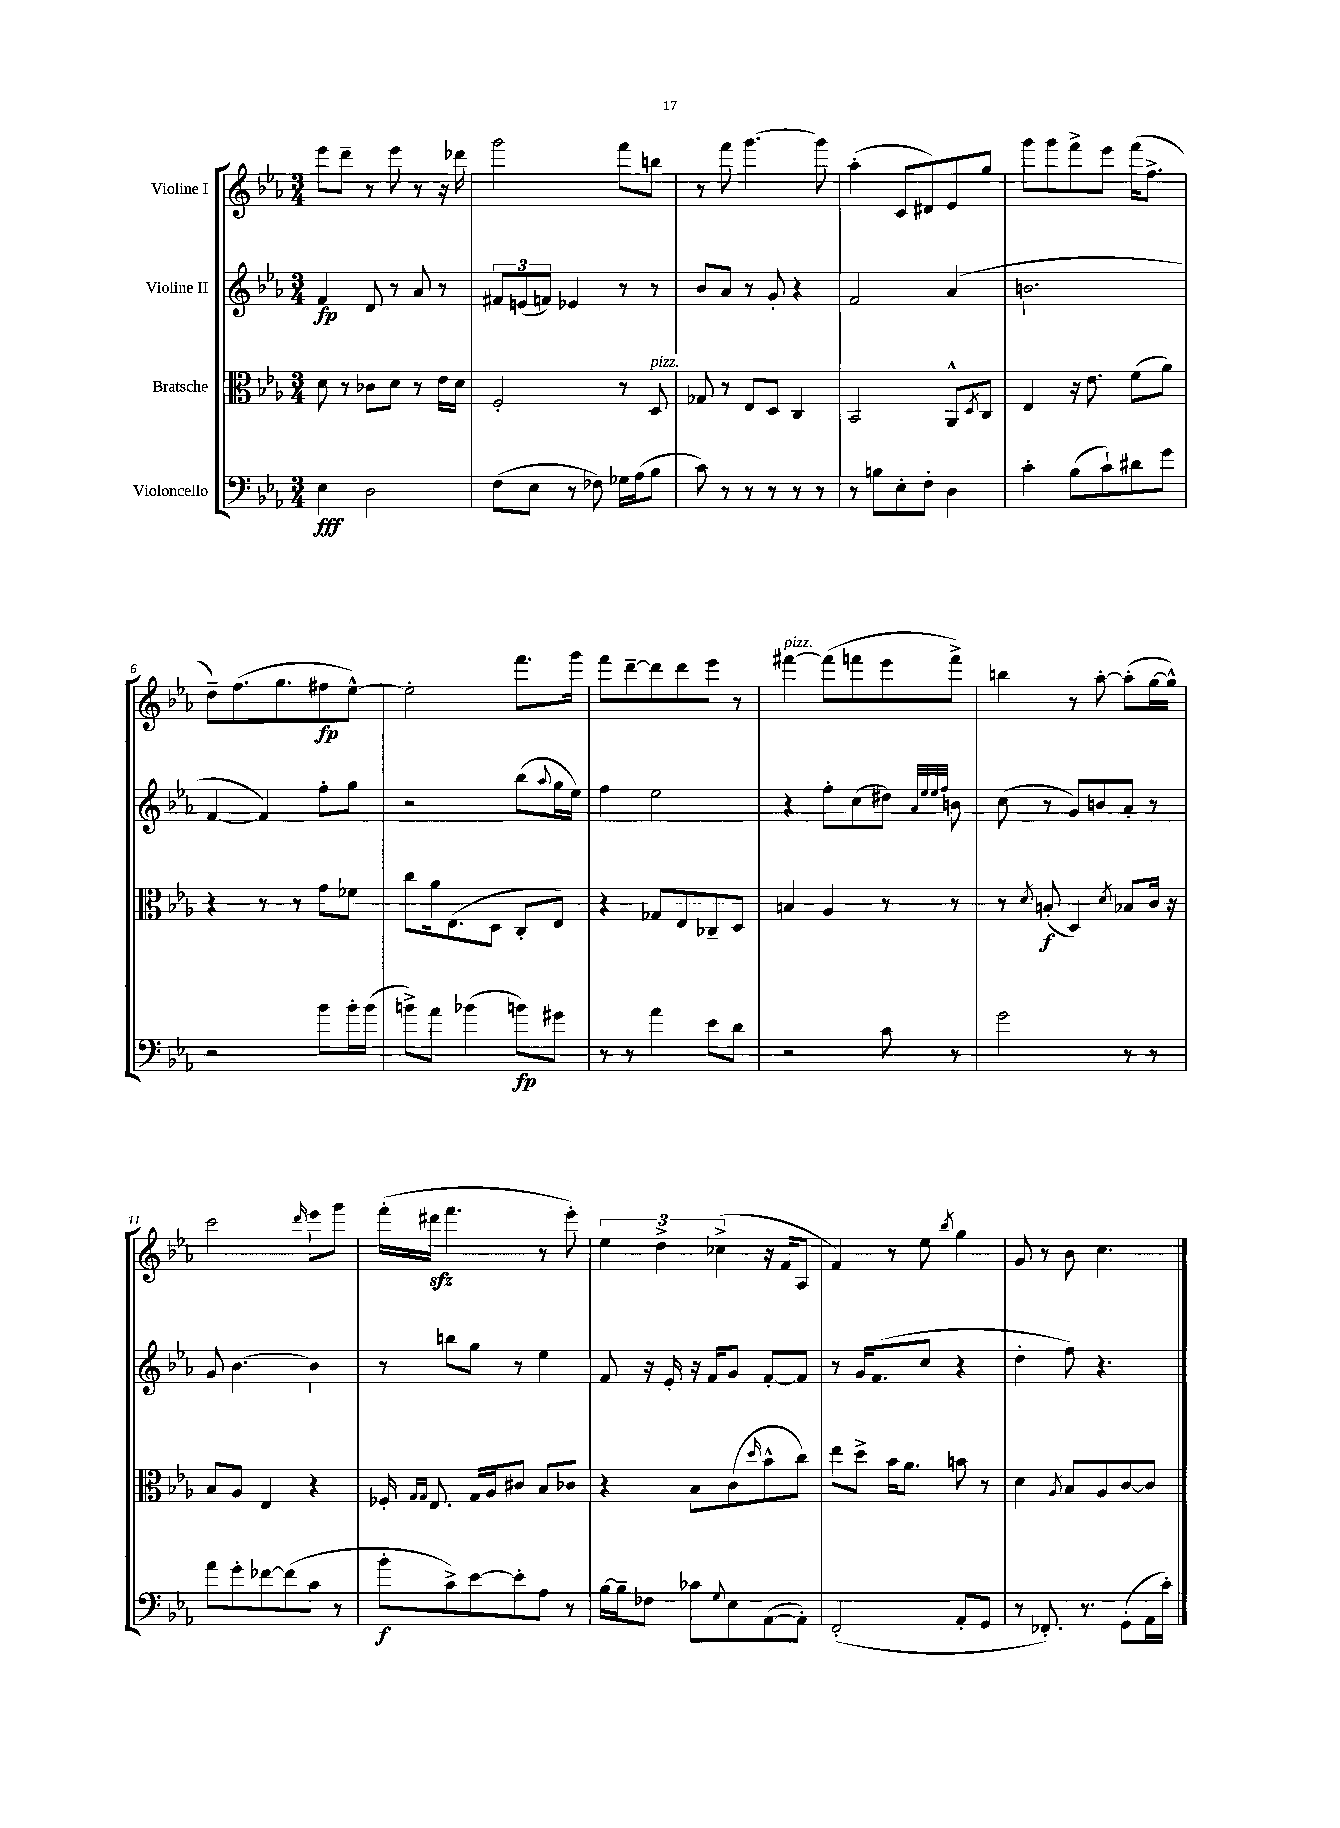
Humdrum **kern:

**kern	**dynam	**kern	**dynam	**kern	**dynam	**kern	**dynam
*part4	*part4	*part3	*part3	*part2	*part2	*part1	*part1
*staff4	*staff4	*staff3	*staff3	*staff2	*staff2	*staff1	*staff1
*I"Violoncello	*	*I"Bratsche	*	*I"Violine II	*	*I"Violine I	*
*clefF4	*	*clefC3	*	*clefG2	*	*clefG2	*
*k[b-e-a-]	*	*k[b-e-a-]	*	*k[b-e-a-]	*	*k[b-e-a-]	*
*M3/4	*	*M3/4	*	*M3/4	*	*M3/4	*
=1	=1	=1	=1	=1	=1	=1	=1
4E-\	fff	8d\	.	4f/	fp	8eee-\L	.
.	.	8r	.	.	.	8ddd~\J	.
2D\	.	8c-X\L	.	8d/	.	8r	.
.	.	8d\J	.	8r	.	8eee-\	.
.	.	8r	.	8a-/	.	8r	.
.	.	16e-\LL	.	8r	.	16r	.
.	.	16d\JJ	.	.	.	16ddd-X\	.
=2	=2	=2	=2	=2	=2	=2	=2
(8F\L	.	2F'/	.	12f#X/L	.	2ggg\	.
.	.	.	.	(12en/	.	.	.
8E-\J	.	.	.	.	.	.	.
.	.	.	.	12fn/J)	.	.	.
8r	.	.	.	4e-X/	.	.	.
8F-X\)	.	.	.	.	.	.	.
16G-X\LL	.	8r	.	8r	.	8fff\L	.
(16A-\J	.	.	.	.	.	.	.
!	!	!LO:TX:a:i:t=pizz.	!	!	!	!	!
8B-\J	.	8D/	.	8r	.	8bbn\J	.
=3	=3	=3	=3	=3	=3	=3	=3
8c\)	.	8G-X/	.	8b-/L	.	8r	.
8r	.	8r	.	8a-/J	.	8fff\	.
8r	.	8E-/L	.	8r	.	[4.ggg\	.
8r	.	8D/J	.	8g'/	.	.	.
8r	.	4C/	.	4r	.	.	.
8r	.	.	.	.	.	8ggg\]	.
=4	=4	=4	=4	=4	=4	=4	=4
8r	.	2BB-/	.	2f/	.	(4aa-'\	.
8Bn\L	.	.	.	.	.	.	.
8E-'\	.	.	.	.	.	8c/L	.
8F'\J	.	.	.	.	.	8d#X/)	.
4D\	.	8AA-^^/L	.	(4a-/	.	8e-/	.
.	.	8qD/	.	.	.	.	.
.	.	8C/J	.	.	.	8gg/J	.
=5	=5	=5	=5	=5	=5	=5	=5
4c'\	.	4E-/	.	2.bn\	.	8ggg\L	.
.	.	.	.	.	.	8ggg\	.
(8B-\L	.	16r	.	.	.	8fff^\	.
.	.	8.e-\	.	.	.	.	.
8c`\)	.	.	.	.	.	8eee-\J	.
8d#X\	.	(8f\L	.	.	.	(16fff\KL	.
.	.	.	.	.	.	8.ff^\J	.
8g\J	.	8a-\J)	.	.	.	.	.
!!LO:LB:g=z
=6	=6	=6	=6	=6	=6	=6	=6
2r	.	4r	.	[4f/	.	8dd~\L)	.
.	.	.	.	.	.	(8.ff\	.
.	.	8r	.	4f/])	.	.	.
.	.	.	.	.	.	8.gg\	.
.	.	8r	.	.	.	.	.
8b-\L	.	8g\L	.	8ff'\L	.	8ff#X\	fp
16b-'\L	.	8f-X\J	.	8gg\J	.	[8ee-^^\J)	.
(16b-\JJ	.	.	.	.	.	.	.
=7	=7	=7	=7	=7	=7	=7	=7
8bn^\L)	.	8cc\L	.	2r	.	2ee-'\]	.
8a-\J	.	16a-\k	.	.	.	.	.
.	.	(8.E-\	.	.	.	.	.
(4b-X\	.	.	.	.	.	.	.
.	.	8D\J	.	.	.	.	.
8bn\L)	fp	8C'/L	.	(8bb-\L	.	8.fff\L	.
.	.	.	.	8qqaa-/	.	.	.
8g#X\J	.	8E-/J)	.	16gg\L	.	.	.
.	.	.	.	16ee-\JJ)	.	16ggg\Jk	.
=8	=8	=8	=8	=8	=8	=8	=8
8r	.	4r	.	4ff\	.	8fff\L	.
8r	.	.	.	.	.	[8ddd~\	.
4a-\	.	8G-X/L	.	2ee-\	.	8ddd\]	.
.	.	8E-/	.	.	.	8ddd\	.
8e-\L	.	8C-X~/	.	.	.	8eee-\J	.
8d\J	.	8D/J	.	.	.	8r	.
=9	=9	=9	=9	=9	=9	=9	=9
!	!	!	!	!	!	!LO:TX:a:i:t=pizz.	!
2r	.	4Bn/	.	4r	.	[4fff#X\	.
.	.	4A-/	.	8ff'\L	.	(8fff#\L]	.
.	.	.	.	(8cc\	.	8fffn\	.
8c\	.	8r	.	8dd#X\J)	.	8eee-\	.
.	.	.	.	32qqa-/LLL	.	.	.
.	.	.	.	32qqee-/	.	.	.
.	.	.	.	32qqee-/	.	.	.
.	.	.	.	32qqff/JJJ	.	.	.
8r	.	8r	.	8bn\	.	8fff^\J)	.
=10	=10	=10	=10	=10	=10	=10	=10
2g\	.	8r	.	(8cc\	.	4bbn\	.
.	.	8qd/	.	.	.	.	.
.	.	(8Bn'/	f	8r	.	.	.
.	.	4D/)	.	8g/L)	.	8r	.
.	.	.	.	8bn/	.	[8aa-'\	.
.	.	8qd/	.	.	.	.	.
8r	.	8B-X/L	.	8a-'/J	.	(8aa-'\L]	.
8r	.	16c/Jk	.	8r	.	[16gg\L	.
.	.	16r	.	.	.	16gg^^\JJ])	.
!!LO:LB:g=z
=11	=11	=11	=11	=11	=11	=11	=11
8a-\L	.	8B-/L	.	8g/	.	2ccc\	.
8g'\	.	8A-/J	.	[4.b-\	.	.	.
[8f-X\	.	4E-/	.	.	.	.	.
(8f-\]	.	.	.	.	.	.	.
.	.	.	.	.	.	16qqddd/	.
8c\J	.	4r	.	4b-\]	.	8eee-\L	.
8r	.	.	.	.	.	8ggg\J	.
=12	=12	=12	=12	=12	=12	=12	=12
8b-'\L	f	16F-X'/	.	8r	.	(16fff'\LL	.
.	.	16qqG/LL	.	.	.	.	.
.	.	16qqG/JJ	.	.	.	.	.
.	.	8.E-/	.	.	.	16ddd#Xzz\JJ	.
8c^\)	.	.	.	8bbn\L	.	4.fff\	.
[8e-\	.	16G/LL	.	8gg\J	.	.	.
.	.	16A-/J	.	.	.	.	.
8e-'\]	.	8c#X/J	.	8r	.	.	.
8A-\J	.	8B-/L	.	4ee-\	.	8r	.
8r	.	8c-X/J	.	.	.	8eee-'\)	.
=13	=13	=13	=13	=13	=13	=13	=13
[16B-\LL	.	4r	.	8f/	.	6ee-\	.
16B-~\J]	.	.	.	.	.	.	.
8F-X\J	.	.	.	16r	.	.	.
.	.	.	.	.	.	6dd^\	.
.	.	.	.	16e-'/	.	.	.
8c-X\L	.	8B-\L	.	16r	.	.	.
.	.	.	.	16f/KL	.	.	.
.	.	.	.	.	.	(6cc-X^\	.
8qqG/	.	.	.	.	.	.	.
8E-\	.	(8c\	.	8g/J	.	.	.
.	.	16qqdd/	.	.	.	.	.
([8AA-\	.	8b-^^\	.	[8f'/L	.	16r	.
.	.	.	.	.	.	16f/KL	.
8AA-'\J])	.	8cc\J)	.	8f/J]	.	8A-/J	.
=14	=14	=14	=14	=14	=14	=14	=14
(2FF'/	.	8ee-\L	.	8r	.	4f/)	.
.	.	8dd^\J	.	16g/KL	.	.	.
.	.	.	.	(8.f/	.	.	.
.	.	16b-\KL	.	.	.	8r	.
.	.	8.a-\J	.	.	.	.	.
.	.	.	.	8cc/J	.	8ee-\	.
.	.	.	.	.	.	8qbb-/	.
8AA-'/L	.	8bn\	.	4r	.	4gg\	.
8GG/J	.	8r	.	.	.	.	.
=15	=15	=15	=15	=15	=15	=15	=15
8r	.	4d\	.	4dd'\	.	8g/	.
8.FF-X'/)	.	.	.	.	.	8r	.
.	.	8qA-/	.	.	.	.	.
.	.	8B-/L	.	8ff\)	.	8b-\	.
8.r	.	.	.	.	.	.	.
.	.	8A-/	.	4.r	.	4.cc\	.
(8GG'\L	.	[8c/	.	.	.	.	.
16AA-\L	.	8c/J]	.	.	.	.	.
16c'\JJ)	.	.	.	.	.	.	.
==	==	==	==	==	==	==	==
*-	*-	*-	*-	*-	*-	*-	*-
